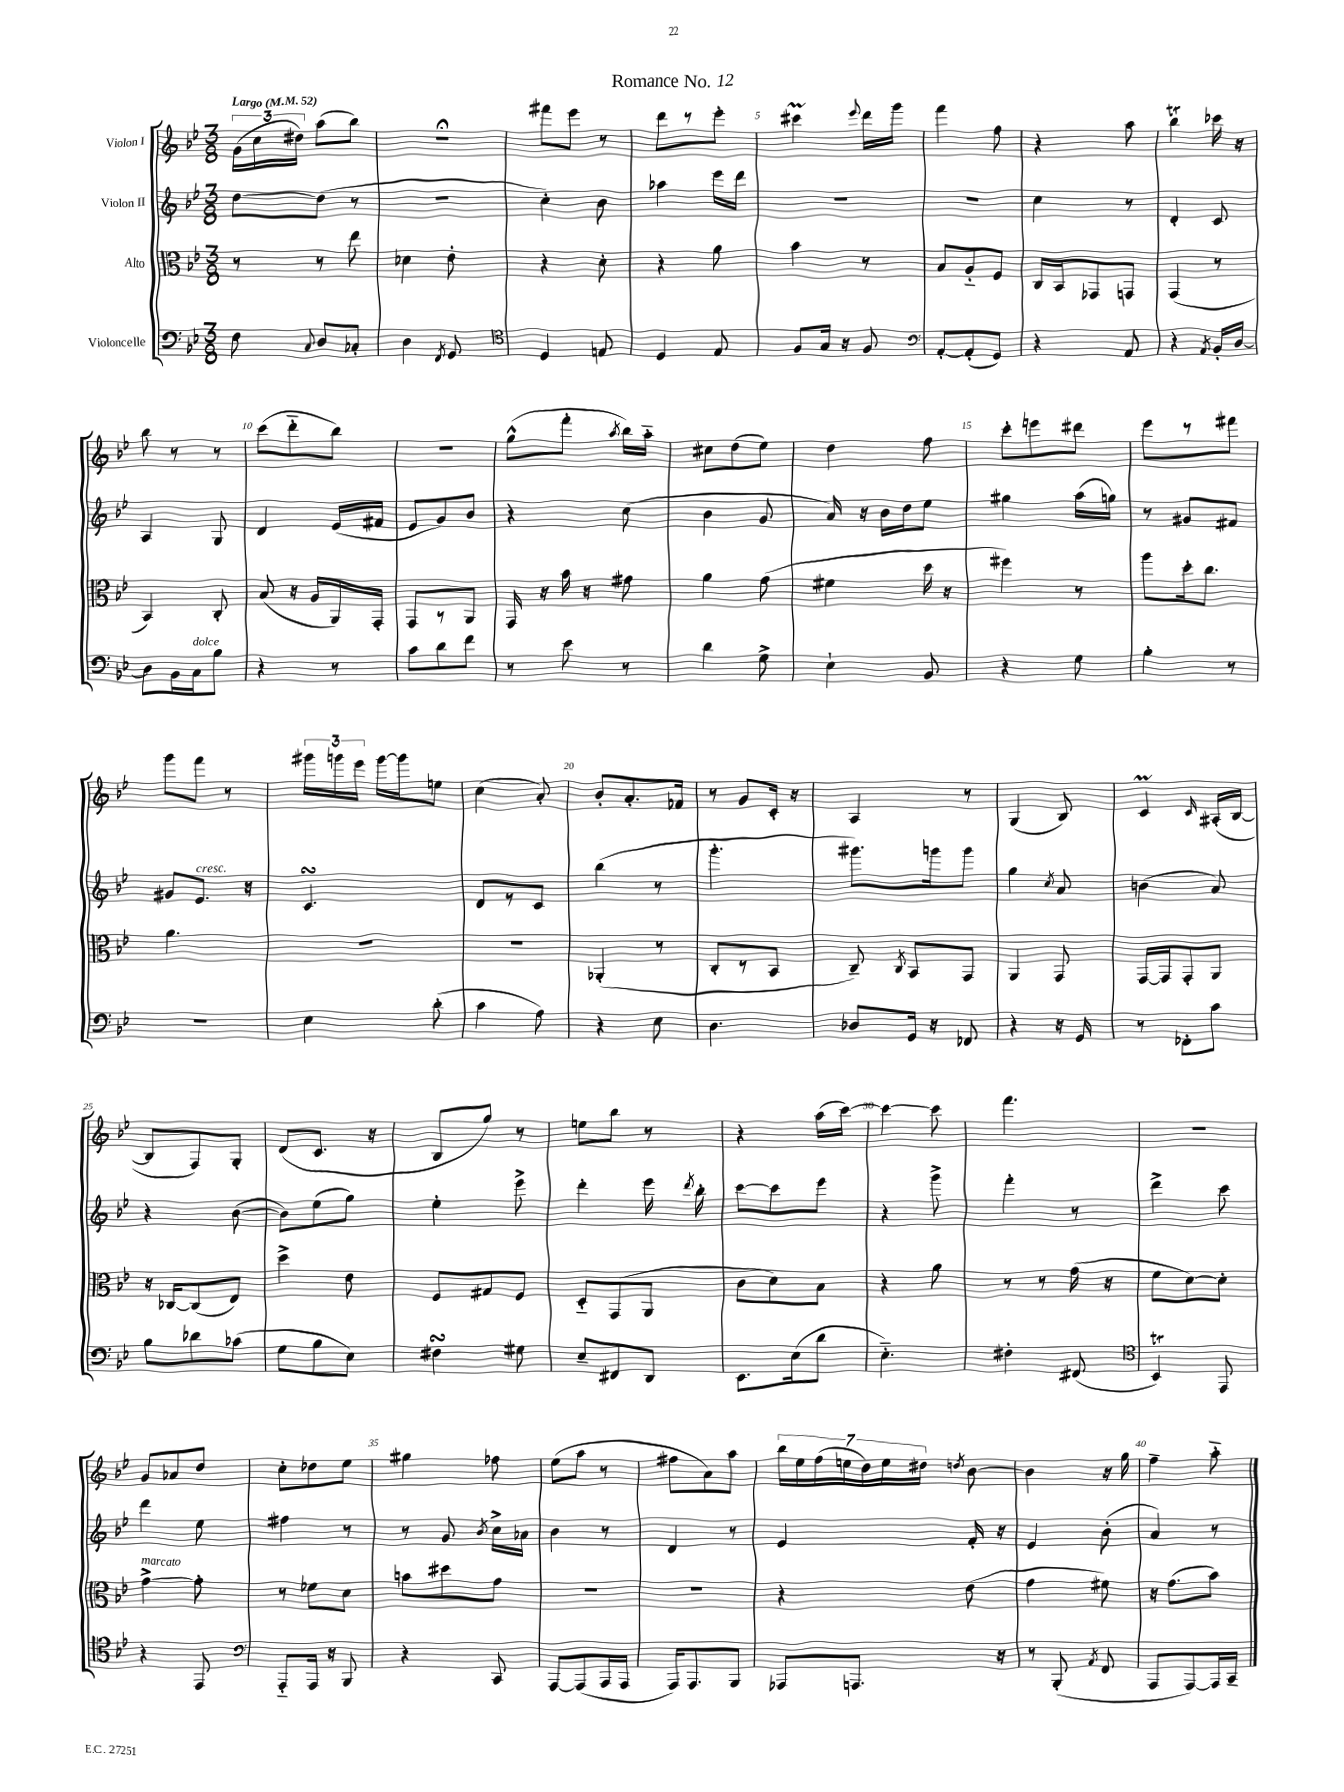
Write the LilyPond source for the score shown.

\header { title = "Romance No. 12" }
<<
\new StaffGroup <<
\new Staff = "s0" \with { instrumentName = "Violon I" } {
    \clef treble \key bes \major \numericTimeSignature \time 3/8 \tempo "Largo" 4 = 52
    \autoBeamOff \tuplet 3/2 { g'16[( c''16 dis''16]) } a''8[( bes''8]) |
    r4.\fermata |
    fis'''8[ ees'''8] r8 |
    d'''8[ r8 ees'''8]-. |
    cis'''4\prall \appoggiatura { ees'''8 } d'''16[ g'''16] |
    f'''4 f''8 |
    r4 a''8 |
    bes''4\trill ces'''16 r16 |
    bes''8 r8 r8 |
    c'''8[( d'''8-_ bes''8]) |
    R4. |
    g''8[-^( f'''8]-. \acciaccatura { a''8 } bes''16[) a''16]-_ |
    cis''8[ d''8( ees''8]) |
    d''4 f''8 |
    c'''8[-. e'''8 dis'''8] |
    ees'''8[ r8 fis'''8] |
    g'''8[ f'''8] r8 |
    \tuplet 3/2 { gis'''16[ g'''16 ees'''16] } g'''16[~ g'''16 e''8] |
    c''4( a'8-.) |
    bes'8[-. a'8.-. fes'16] |
    r8 g'8[ c'16]-. r16 |
    a4 r8 |
    g4( bes8) |
    c'4\prall \grace { c'16 } ais16[-.( bes16]~ |
    bes8[ f8) g8]-. |
    d'8[( c'8.] r16 |
    bes8[ g''8]) r8 |
    e''8[ bes''8] r8 |
    r4 a''16[( c'''16]~) |
    c'''4~ c'''8 |
    f'''4. |
    R4. |
    g'8[ aes'8 d''8] |
    c''8[-. des''8 ees''8] |
    gis''4 fes''8 |
    ees''8[( a''8] r8 |
    fis''8[ a'8) a''8] |
    \tuplet 7/4 { bes''16[ ees''16 f''16( e''16 d''16) e''16 dis''16] } \acciaccatura { d''8 } bes'8~ |
    bes'4 r16 g''16 |
    f''4-- a''8-_ \bar "|." |
}
\new Staff = "s1" \with { instrumentName = "Violon II" } {
    \clef treble \key bes \major \numericTimeSignature \time 3/8
    \autoBeamOff d''8[~ d''8]( r8 |
    R4. |
    c''4-.) bes'8 |
    aes''4 ees'''16[ d'''16] |
    R4. |
    R4. |
    c''4 r8 |
    d'4-. c'8 |
    a4 g8 |
    d'4 ees'16[( fis'16] |
    ees'8[ g'8) bes'8] |
    r4 c''8( |
    bes'4 g'8 |
    a'16) r16 bes'16[ d''16 ees''8] |
    gis''4 a''16[( g''16]) |
    r8 gis'8[ fis'8] |
    gis'8[ ees'8.]^\markup { \italic "cresc." } r16 |
    c'4.\turn |
    d'8[ r8 c'8] |
    bes''4( r8 |
    g'''4.-. |
    gis'''8.[) g'''16 g'''8] |
    g''4 \acciaccatura { c''8 } a'8 |
    b'4( a'8) |
    r4 bes'8~( |
    bes'8[) ees''8( g''8]) |
    ees''4-. ees'''8-> |
    d'''4-. ees'''16 \acciaccatura { d'''8 } bes''16-. |
    c'''8[~ c'''8 ees'''8] |
    r4 g'''8-> |
    f'''4-. r8 |
    d'''4-> c'''8 |
    d'''4 ees''8 |
    fis''4 r8 |
    r8 g'8 \acciaccatura { bes'8 } c''16[-> aes'16] |
    bes'4 r8 |
    d'4 r8 |
    ees'4 f'16-. r16 |
    ees'4 bes'8-.( |
    a'4) r8 \bar "|." |
}
\new Staff = "s2" \with { instrumentName = "Alto" } {
    \clef alto \key bes \major \numericTimeSignature \time 3/8
    \autoBeamOff r8 r8 ees''8 |
    des'4 ees'8-. |
    r4 d'8-. |
    r4 a'8 |
    bes'4 r8 |
    bes8[ a8-_ f8] |
    c16[ bes,16 ges,8 g,8] |
    g,4( r8 |
    bes,4) c8-. |
    bes8( r16 a16[ a,16) g,16]-. |
    g,8[ r8 a,8] |
    g,16 r16 bes'16 r16 gis'8 |
    a'4 g'8( |
    fis'4 d''16 r16 |
    fis''4) r8 |
    a''8[ d''16-. c''8.] |
    a'4. |
    R4. |
    R4. |
    aes,4-.( r8 |
    c8[-. r8 bes,8] |
    c8--) \acciaccatura { c8 } bes,8[ g,8] |
    a,4 g,8 |
    g,16[~ g,16 g,8-. a,8] |
    r16 ces16[~ ces8( ees8]) |
    d''4-> ees'8 |
    f8[ gis8 f8] |
    d8[-_ g,8( a,8] |
    c'8[ d'8) bes8] |
    r4 a'8 |
    r8 r8 g'16( r16 |
    f'8[ d'8~) d'8]-. |
    g'4~->^\markup { \italic "marcato" } g'8-. |
    r8 fes'8[ d'8] |
    b'8[ dis''8 g'8] |
    R4. |
    R4. |
    r4 ees'8( |
    g'4 fis'8) |
    r16 g'8.[( bes'8]) \bar "|." |
}
\new Staff = "s3" \with { instrumentName = "Violoncelle" } {
    \clef bass \key bes \major \numericTimeSignature \time 3/8
    \autoBeamOff f8 \appoggiatura { c8 } d8[ ces8]-. |
    d4 \acciaccatura { f,8 } g,8 |
    \clef tenor d4 e8 |
    d4 ees8 |
    f8[ g16] r16 f8 |
    \clef bass a,8[~-. a,8-.( g,8]) |
    r4 a,8 |
    r4 \acciaccatura { a,8 } bes,16[-. d16]~ |
    d8[ bes,16 c16^\markup { \italic "dolce" } bes8] |
    r4 r8 |
    c'8[ d'8 f'8] |
    r8 ees'8 r8 |
    d'4 g8-> |
    ees4-! bes,8 |
    r4 g8 |
    bes4-. r8 |
    r4. |
    ees4 d'8-.( |
    c'4 a8) |
    r4 ees8 |
    d4. |
    des8[ g,16] r16 fes,8 |
    r4 r16 g,16 |
    r8 fes,8[-. c'8] |
    bes8[ des'8 ces'8]( |
    g8[ bes8 ees8]) |
    fis4\turn gis8 |
    ees8[-- fis,8 d,8] |
    ees,8.[ ees16( d'8] |
    ees4.-_) |
    fis4-. fis,8( |
    \clef tenor bes,4\trill) ees,8 |
    r4 ees,8 |
    \clef bass a,,8[-_ a,,16] r16 bes,,8 |
    r4 c,8 |
    a,,8[~ a,,8( a,,16 a,,16] |
    a,,16[) a,,8. bes,,8] |
    aes,,8[ a,,8.] r16 |
    r8 bes,,8-.( \acciaccatura { a,8 } f,8 |
    a,,8[ a,,8~) a,,16 c,16]-- \bar "|." |
}
>>
>>
\layout { \context { \Score \override BarNumber.break-visibility = ##(#f #t #t) barNumberVisibility = #(every-nth-bar-number-visible 5) } }
